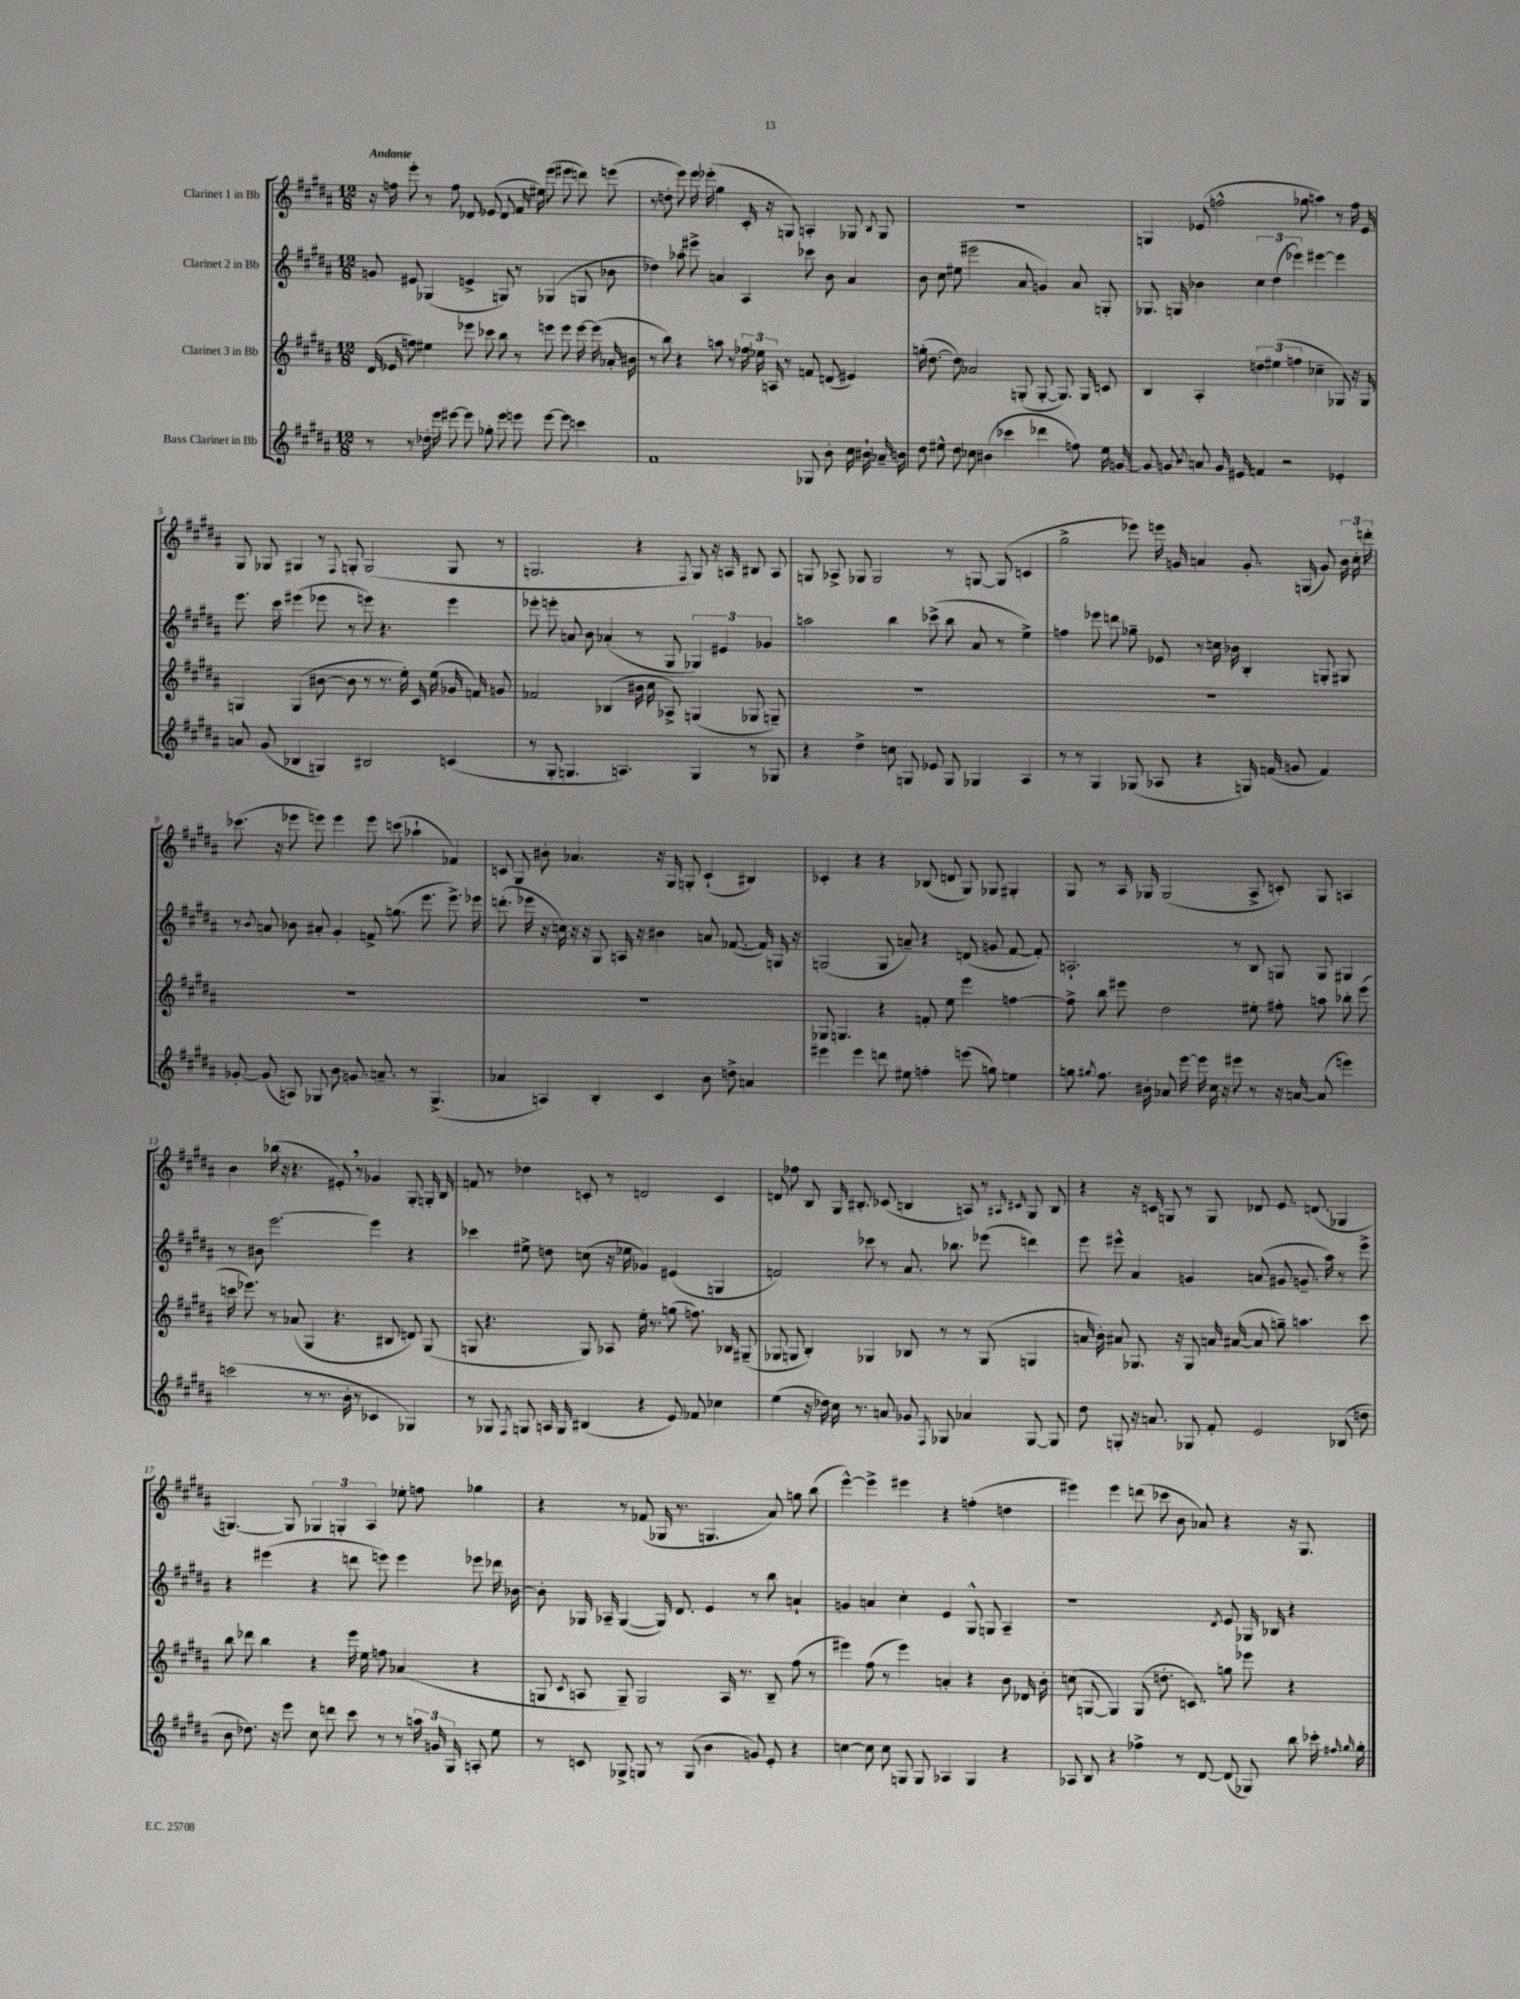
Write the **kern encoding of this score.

**kern	**kern	**kern	**kern
*part4	*part3	*part2	*part1
*staff4	*staff3	*staff2	*staff1
*I"Bass Clarinet in Bb	*I"Clarinet 3 in Bb	*I"Clarinet 2 in Bb	*I"Clarinet 1 in Bb
*clefG2	*clefG2	*clefG2	*clefG2
*k[f#c#g#d#a#]	*k[f#c#g#d#a#]	*k[f#c#g#d#a#]	*k[f#c#g#d#a#]
*M12/8	*M12/8	*M12/8	*M12/8
=1	=1	=1	=1
!	!	!	!LO:TX:a:B:t=Andante
8r	(16d#/	8gn/	16r
.	16e-X/	.	16ffn\
8r	8ffn\)	8e#X/	8eee'\
16dd-X'\	4ee#X\	(4G-X/	8r
16eee\	.	.	.
[8eee#X\	.	.	8ff\
8eee#\]	8eee-X\	4en^/	8d-X/
8gg-X'\	8ccc-X\	.	(8e-X/
8eee#\	8bb\	8Gn/)	8d-/
8eeen\	8r	8r	16f#/
.	.	.	16ee#X\)
[8eee\	8eeen\	(4G-X/	(8eee\
8eee\]	8eee\	.	8eee#X\
4cccn\	[16eee\	8Gn/	8dddn\)
.	(16eee\]	.	.
.	16a-X'/	8b-X\	(8eeen\
.	16b#X\	.	.
=2	=2	=2	=2
1f#	8r	4dd-X\)	8r
.	8bb\)	.	8ddn'\
.	4r	8aa-X'\	8eee\)
.	.	8eee#X^\	16eee\
.	.	.	(16eee-X'\
.	8aan\	4an/	4gg#\
.	8r	.	.
.	24ff-X\	4A#/	16c#'/
.	24ee-X\	.	.
.	.	.	16r
.	24An/	.	.
.	8r	.	8Gn/)
8G-X/	8fn/	8ccc-X\	4An'/
8b'\	(8dn/	8b\	.
16cc#\	4e#X/)	4a/	8G-X/
16b#X`\	.	.	.
.	.	.	8qB/
16a-X~/	.	.	8G-/
16bn\	.	.	.
=3	=3	=3	=3
8dd#\	(16ggn'\	8b\	1.r
.	[8.dd#\	.	.
8ee#X^^\	.	8cc#\	.
8dd#\	8dd#\])	(8ee#X\	.
8cc-X\	2a-X/	2eee#X\	.
(4b#X\	.	.	.
4ccc-X\	.	.	.
.	(8Gn'/	8a#/	.
4ddd-X\	[8G'/	4gn/)	.
.	8.G/])	.	.
8ffn\)	.	8a#/	.
.	16G/	.	.
16ee#\	8cn/	8Gn'/	.
[16gn/	.	.	.
=4	=4	=4	=4
8g/]	4B/	8.G-X/	4Gn/
8gn/	.	.	.
.	.	16Gn/	.
8qb/	.	.	.
8an/	4A#'/	4b-X\	(8e-X/
16g/	.	.	2ffn^^\
16e#X/	.	.	.
4fn/	6ddn\	6cc#\	.
.	(6ee#X\	(6dd#\	.
2r	.	.	.
.	6ffn\	6eee-X\)	.
.	.	.	8gg-X\
.	4cc-X~\	[4eee#X\	4aan\)
4e-X'/	8G-X/)	4eee#\]	8r
.	16r	.	16ff\
.	16G-/	.	16e-/
!!LO:LB:g=z
=5	=5	=5	=5
8an/	4Gn/	8.eee\	8G#/
(8g#/	.	.	8G-X/
.	.	16ccc#\	.
4B-X/	(4G/	(4eee#X\	4G#X/
4Gn/)	[8b#X\	8eee-X\	8r
.	.	.	8qqF#/
.	8b#\]	8r	8Gn'/
2B#X/	8r	8eeen\)	(2G/
.	8.r	4.r	.
.	16ee'\)	.	.
.	16c#/	.	.
.	(16ee\	.	.
(4cn/	16g-X/	4eee\	8G/
.	16fn/)	.	.
.	8gn/	.	8r
=6	=6	=6	=6
8r	2f-X/	8eee-X'\	2.Gn/
8G#'/	.	8eeen'\	.
4.Gn/	.	8an/	.
.	.	8b\	.
.	(4B-X/	(4a-X'/	.
4.An/)	.	.	.
.	16b#X\	8r	4r
.	16cc#\	.	.
.	8A-X^/)	8G#/	.
.	.	.	8qF#/
4G/	(4Gn/	6G-X/)	8G/)
.	.	.	16r
.	.	6e#X/	.
.	.	.	16An/
8r	8G-X/	.	8B#X/
.	.	6g-X/	.
8G-X/	8Gn~/)	.	8A/
=7	=7	=7	=7
4r	1.r	2aan\	8Gn/
.	.	.	8A-X^/
4dd#^\	.	.	8G-X/
.	.	.	2G-/
8ccn\	.	4bb\	.
8Gn/	.	.	.
8e-X/	.	(8ccc-X^\	.
8G/	.	8bb\	8r
4G-X/	.	8a#/	[8Gn/
.	.	8r	(8G/]
4A#/	.	4ee^\)	4cn/
=8	=8	=8	=8
8r	1.r	4ffn\	2gg#^\
8r	.	.	.
4G#/	.	8eee-X\	.
.	.	8dddn\	.
(8G-X/	.	8gg-X~\	8eee-X\)
8A-X/	.	8e-X/	16eeen\
.	.	.	16gn/
4r	.	8r	4an/
.	.	16ccn\	.
.	.	16b-X\	.
16Gn/)	.	4B'/	8.g'/
(16fn/	.	.	.
8gn/	.	.	.
.	.	.	(16Gn/
4f/)	.	8Gn'/	8g/)
.	.	8G#X/	24b\
.	.	.	24cc#'\
.	.	.	24dddn'\
!!LO:LB:g=z
=9	=9	=9	=9
[8g-X'/	1.r	8r	(8.ccc-X\
.	.	8qb/	.
(8g-/]	.	8an/	.
.	.	.	16r
8An/)	.	8b-X\	8eee-X\
8G-X/	.	8a#X'/	8eeen\)
8b\	.	4g#'/	4eee\
8.gn/	.	.	.
.	.	8fn^/	8eee\
8.an~/	.	.	.
.	.	(8.ggn\	(8cccn\
8r	.	.	4aa-X`\
.	.	8.eee\	.
(4.G-^/	.	.	.
.	.	8.eee^\)	4f-X/)
.	.	16eee-X\	.
=10	=10	=10	=10
4a-X/	1.r	(8.dddn'\	8cn/
.	.	.	8G#/
.	.	16eee-X\	.
4An/)	.	16r	8b#X'\
.	.	16ccn\)	.
.	.	16r	4.a-X/
.	.	16r	.
4B'/	.	8G#/	.
.	.	16An/	.
.	.	16r	.
4c#/	.	4b#X\	16r
.	.	.	16G#/
.	.	.	8Gn'/
8b\	.	8an/	(4c`/
8ddn^\	.	([8.f-X/	.
4an/	.	.	4B#X/)
.	.	16f-/])	.
.	.	16Gn/	.
.	.	16r	.
=11	=11	=11	=11
4eee#X\	8G-X/	(2Gn/	4c-X'/
.	4.Gn/	.	.
4eee#\	.	.	4r
8dddn\	4r	8G/	4r
8ee#X\	.	8an~/)	.
4ffn'\	8fn'/	4r	(8B-X/
.	8ee\	.	8dn/
(8eeen\	4eee\	(8dn/	8G#/)
8ggn\)	.	8gn/	8G-X/
4een\	[4ffn\	[8f#/	4G#X'/
.	.	8f#'/])	.
=12	=12	=12	=12
8ggn\	8ff^\]	2.An`/	8G#/
8qgg#X/	.	.	.
8.ff#\	8bb\	.	8r
.	8eee#X\	.	16A#/
16b#X'\	.	.	16G-X/
8a-X/	2dd#\	.	(2G-/
[16eee\	.	.	.
16eee\]	.	.	.
16cc#\	.	.	.
16r	.	.	.
8eee#X\	.	8r	.
8r	8ee#X'\	8B/	8A#^/
16r	8ff#X'\	8Gn/	8cn'/)
[16an/	.	.	.
(8a/]	8aan\	8G/	8G-/
4eeen\)	8bb-X'\	4G#X/	4An/
.	(8eee#\	.	.
!!LO:LB:g=z
=13	=13	=13	=13
(2cccn\	16cccn\	8r	4b\
.	8.eee-X\)	.	.
.	.	8b#X\	.
.	8r	[2.eee\	(16bb-X\
.	.	.	16r
.	(8a-X/	.	4.r
8r	4G#/	.	.
8.r	.	.	.
.	4.r	.	8e#X',/)
16b'\	.	.	.
8r	.	.	8r
4c-X/	.	4eee\]	4g-X/
.	8B#X/	.	.
4G-X/)	8dn/)	4r	8G#'/
.	(8G#/	.	16Gn'/
.	.	.	16B/
=14	=14	=14	=14
8r	8Gn/	4ccc-X\	8fn/
8G-X/	4.r	.	8r
8qF#/	.	.	.
8Gn/	.	8ee#X^\	4dd-X\
16An/	.	8ddn\	.
16G/	.	.	.
(4B#X/	8G/)	(8ccn\	8cn'/
.	8A-X/	16r	8r
.	.	16ee-X\	.
4r	16ee'\	4g-X/)	2dn/
.	8.r	.	.
8e/)	(8ggn\	(4e#X/	.
8f-X/	8.ffn\)	.	.
4cc-X\	.	4Gn/	4c/
.	16B-X/	.	.
.	(8G#X~/	.	.
=15	=15	=15	=15
(4ee\	8G-X/	2fn/)	8dn/
.	8Gn/	.	8ff-X\
16r	4B'/)	.	8B/
16dd-X\)	.	.	.
16cc#\	.	.	16G#/
8.r	.	.	8.B#X'/
.	4G-X/	8ccc-X\	.
8an/	.	8r	(8c-X/
8g-X/	8B-X/	8.a#/	4Bn/
8qF#/	.	.	.
8G-X/	8r	.	.
.	.	8.bb-X\	.
4a-X/	8r	.	8An/)
.	(8G-/	(8eee-X\	8r
.	.	.	16qqA#X/
.	.	.	16qqc#X/
[8G-/	4Gn/	4dddn\)	8G#/
8G-/]	.	.	8B/
=16	=16	=16	=16
8dd#\	16an/	8eee\	4r
.	16b'\)	.	.
8Gn'/	8a#X/	8eee#X^^\	.
16r	8.G-X/	4a#/	16r
8.an/	.	.	16cn/
.	.	.	8Gn/
.	16r	.	.
8G-X/	8G-/	4gn/	8r
8f#'/	16an/	.	8G/
.	([16a#X/	.	.
2e/	8a#/]	(8an/	8d-X/
.	8ggn~\)	8g#X/	8.e/
.	4.aan\	8.gn~/	.
.	.	.	(8.dn/
.	.	16aa#\)	.
(8B-X/	.	8r	4G-X/
8ddn\	8ccc#\	8eee#^\	.
!!LO:LB:g=z
=17	=17	=17	=17
8b\	8bb\	4r	[4.Gn/)
8.dd-X\)	8ddd-X\	.	.
.	4bb\	(4eee#X\	.
16r	.	.	.
8eee\	.	.	8G/]
8cc#\	4r	4r	6G-X/
8dddn\	.	.	.
.	.	.	6Gn'/
8ccc#\	16eee\	8dddn\	.
.	16ee\	.	.
.	.	.	6A#/
8r	8ffn\	8eeen\)	.
8r	(4a-X/	4eee\	8ee-X'\
24aan\	.	.	8ffn\
24gn/	.	.	.
24G#/	.	.	.
8An'/	4r	8eee-X\	4gg-X\
8ee\	.	16ddd-X\	.
.	.	[16b-X\	.
=18	=18	=18	=18
8r	8Gn/	8b-'\]	4r
.	8qc#/	.	.
8cn/	8An/	16G-X/	.
.	.	16A-X~/	.
8G-X^/	8G~/)	([4G-/	8r
8Gn/	2G/	.	(8f-X/
8r	.	16G-/])	16G-X/
.	.	8.d#/	8.r
(8G/	.	.	.
4b\	.	4e/	4.Gn/
.	16A/	.	.
.	8.r	.	.
8gn/)	.	8r	.
8e'/	8B~/	8bb\	8a#/)
4r	(8ff#\	4an`/	8ggn\
.	8r	.	(8bb\
=19	=19	=19	=19
[4ccn\	4eee#X\)	4gn/	[4eee^^\)
8cc\]	(8ff#\	4an/	4eee^\]
8cc\	8r	.	.
8Gn/	4eee#\)	4cc#'\	4eee#X\
8G/	.	.	.
4A-X/	4an'/	4e/	4r
4G/	4r	8G#^^/	(4ffn'\
.	.	8Gn/	.
4r	8b\	4A#~/	4ddn\
.	16d-X/	.	.
.	16b'\	.	.
=20	=20	=20	=20
8A-X/	(8ccn\	1r	4eee#X\)
8B/	[8Gn/	.	.
4r	4G/])	.	4eee#\
4ff-X^\	(8G/	.	(8dddn\
.	8.ddn'\	.	8ccc-X\
8r	.	.	8b\
.	8.cn/)	.	.
[8d#/	.	.	8a-X/)
.	.	8qd#/	.
(8d#/]	8ggn\	8e/	4r
8G-X/)	8eee-X\	16G-X/	.
.	.	16B-X/	.
8bb\	4r	4r	16r
.	.	.	8.G#/
16ccc-X'\	.	.	.
16qqff#X/	.	.	.
16qqgg#/	.	.	.
16gg#'\	.	.	.
==	==	==	==
*-	*-	*-	*-
